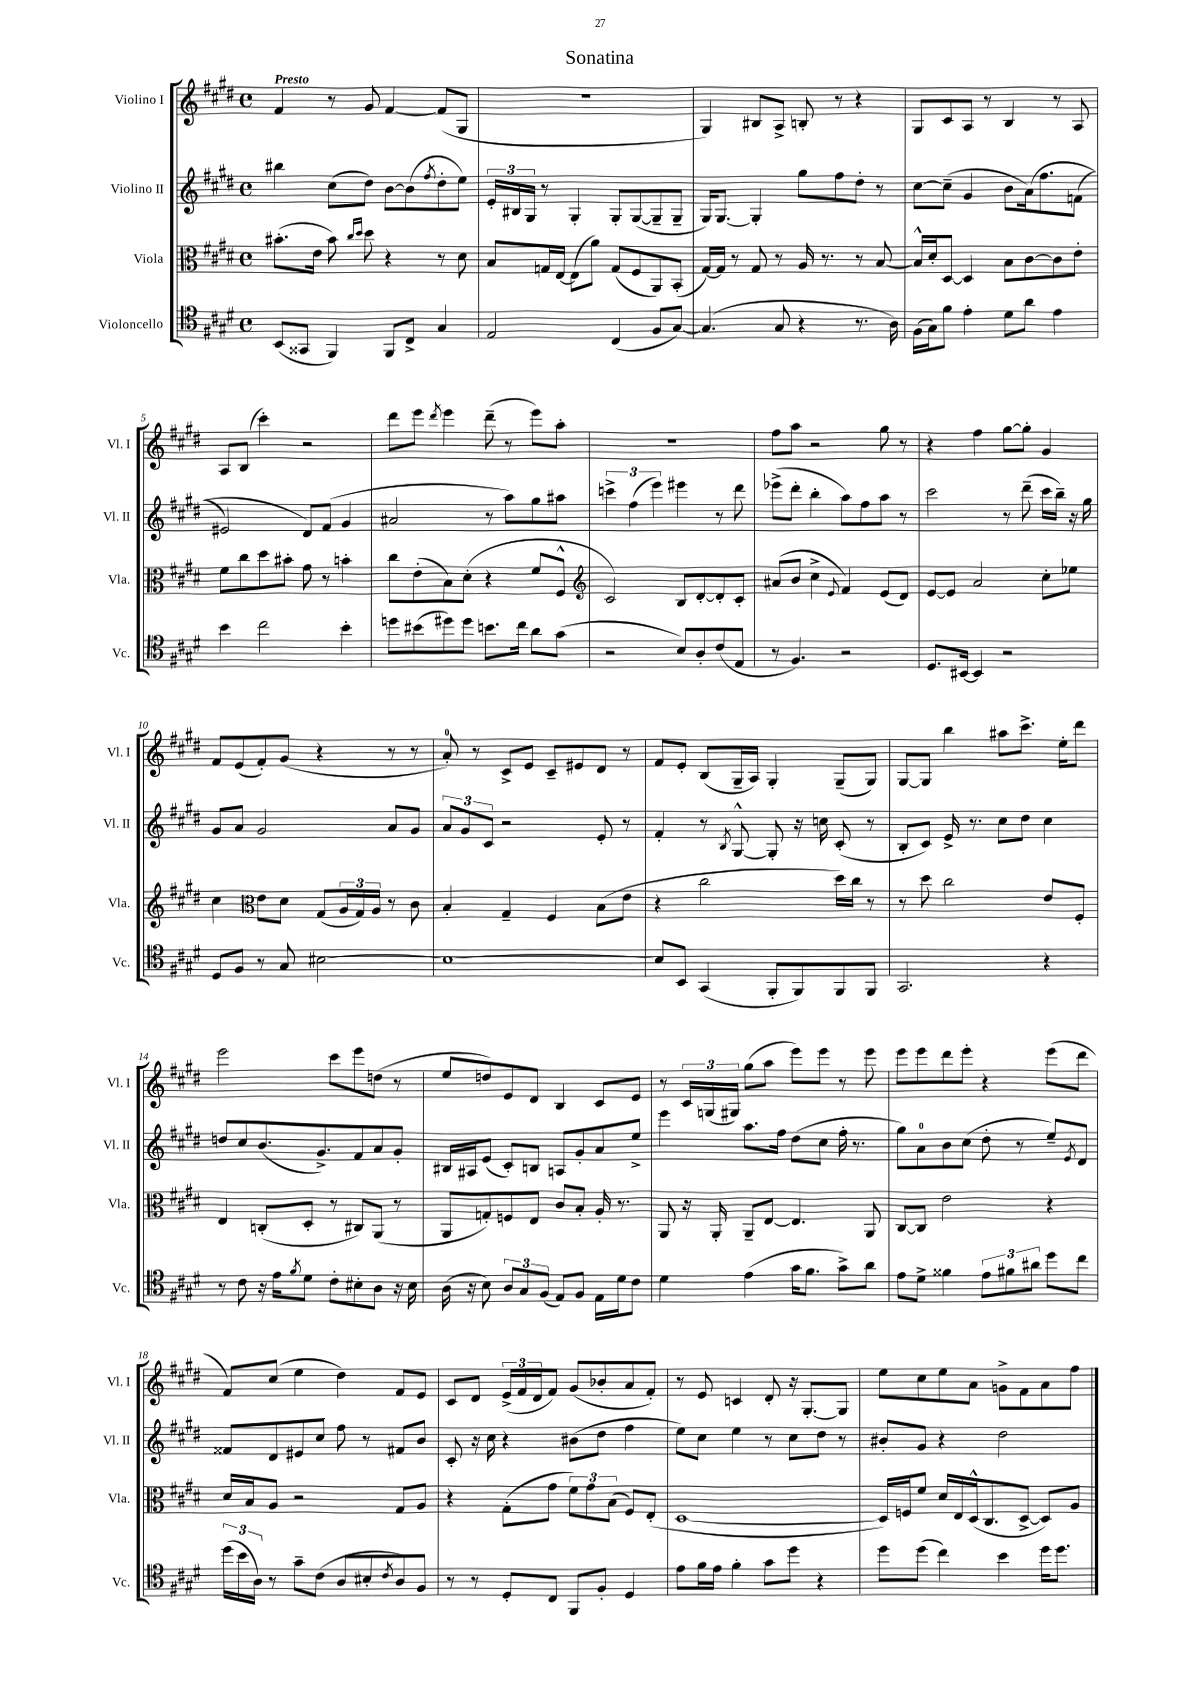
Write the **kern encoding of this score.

**kern	**kern	**kern	**kern
*staff4	*staff3	*staff2	*staff1
*clefC4	*clefC3	*clefG2	*clefG2
*k[f#c#g#d#]	*k[f#c#g#d#]	*k[f#c#g#d#]	*k[f#c#g#d#]
*M4/4	*M4/4	*M4/4	*M4/4
*met(c)	*met(c)	*met(c)	*met(c)
(8BB/L	(8.b#'\L	4bb#\	4f#/
8GG##/J	.	.	.
.	16e\Jk	.	.
4FF#/)	8b#\)	(8cc#\L	8r
.	16qqcc#/LL	.	.
.	16qqdd#/JJ	.	.
.	8dd#\	8dd#\J)	8g#/
8FF#/L	4r	[8b\L	[4f#/
8C#^/J	.	(8b\]	.
.	.	8qff#/	.
4G#/	8r	8dd#'\	(8f#/]L
.	8d#\	8ee\J)	8G#/J
=	=	=	=
2E/	8B/L	24e'/LL	1r
.	.	24B#/	.
.	.	24G#/JJ	.
.	16G/L	8r	.
.	[16E/JJ	.	.
.	(8E\]L	4G#'/	.
.	8a\J)	.	.
(4C#/	(8G/L	8G#'/L	.
.	8F#/	([8G#/	.
8F#/L	8AA/)	8G#~/]	.
[8G#/J)	(8BB'/J	8G#~/J	.
=	=	=	=
(4.G#/]	[16G#/LL)	16G#/LK)	4G#/)
.	16G#/]JJ	[8.G#/J	.
.	8r	.	.
.	8G#/	4G#'/]	8B#/L
8G#/	8r	.	8A^/J
4r	16A/	8gg#\L	8B'/
.	8.r	.	.
.	.	8ff#\	8r
8.r	8r	8dd#'\J	4r
.	[8B/	8r	.
16A\)	.	.	.
=	=	=	=
(16F#\LL	16B^^/]LL	[8cc#\L	8G#/L
16G#\J)	16d#'/J	.	.
8f#\J	[8D#/J	(8cc#~\]J	8c#/
4e'\	4D#/]	4g#/	8A/J
.	.	.	8r
8d#\L	8B\L	8b\L	4B/
8a\J	[8c#\	&(16a\k)	.
.	.	8.ff#\	.
4e\	8c#\]	.	8r
.	8e'\J	(8f\J	8A/
=	=	=	=
4b\	8f#\L	2e#/)	8A/L
.	8cc#\	.	(8B/J
2cc#\	8dd#\	.	4ccc#'\)
.	8b#'\J	.	.
.	8g#\	8d#/L&)	2r
.	8r	(8f#/J	.
4b'\	4b'\	4g#/	.
=	=	=	=
8dd\L	8cc#\L	2a#/	8ddd#\L
(8b#\	(8e'\	.	8eee\J
.	.	.	8qddd#/
8dd#\)	8B\)	.	4eee\
8dd#\J	(8d#'\J	.	.
8.b\L	4r	8r	(8ddd#~\
.	.	8aa\L)	8r
16cc#\Jk	.	.	.
8a\L	8f#/L	8gg#\	8eee\L)
(8g#\J	8F#^^/J	8aa#\J	8aa'\J
=	=	=	=
*	*clefG2	*	*
2r	2c#/)	6ccc^\	1r
.	.	(6ff#\	.
.	.	6eee\)	.
8B/L)	8B/L	4eee#\	.
8A'/	[8d#'/	.	.
(8c#/	8d#'/]	8r	.
8E/J	8c#'/J	8ddd#\	.
=	=	=	=
8r	(8a#/L	(8eee-^\L	8ff#\L
4.F#/)	8b/J	8ddd#'\J	8aa\J
.	4cc#^\	4bb'\	2r
.	8qqe/	.	.
2r	4f#/)	8aa\L)	.
.	.	8ff#\	.
.	(8e/L	8aa\J	8gg#\
.	8d#/J)	8r	8r
=	=	=	=
8.D#/L	[8e/L	2ccc#\	4r
.	8e/]J	.	.
[16BB#/Jk	.	.	.
4BB#/]	2a/	.	4ff#\
2r	.	8r	[8gg#\L
.	.	(8ddd#~\	8gg#'\]J
.	8cc#'\L	16ccc#\LL	4g#/
.	.	16bb~\JJ)	.
.	8ee-\J	16r	.
.	.	16gg#\	.
=	=	=	=
8D#/L	4cc#\	8g#/L	8f#/L
8F#/J	.	8a/J	(8e/
*	*clefC3	*	*
8r	8e\L	2g#/	8f#'/)
8G#/	8d#\J	.	(8g#/J
[2B#\	(8G#/L	.	4r
.	24A/L	.	.
.	24G#/)	.	.
.	24A/JJ	.	.
.	8r	8a/L	8r
.	8c#\	8g#/J	8r
=	=	=	=
1B#_	4B'/	12a/L	8a'/)
.	.	12g#/	.
.	.	.	8r
.	.	12c#/J	.
.	4G#~/	2r	8c#^/L
.	.	.	8e/J
.	4F#/	.	8c#~/L
.	.	.	8e#/
.	(8B\L	8e'/	8d#/J
.	8e\J	8r	8r
=	=	=	=
8B#/]L	4r	4f#'/	8f#/L
8BB/J	.	.	8e'/J
(4GG#/	2cc#\	8r	(8B/L
.	.	8qB/	.
.	.	[8G#^^/	16G#~/L
.	.	.	16A/JJ)
8FF#'/L	.	8G#'/]	4G#'/
8FF#/)	.	16r	.
.	.	16cc\	.
8FF#/	16dd#\LL)	(8c#'/	(8G#~/L
.	16cc#\JJ	.	.
8FF#/J	8r	8r	8G#/J)
=	=	=	=
2.GG#/	8r	8B'/L	[8G#/L
.	8dd#\	8c#/J)	8G#/]J
.	2cc#\	16e^/	4bb\
.	.	8.r	.
.	.	8cc#\L	8aa#\L
.	.	8dd#\J	8.ccc#^\J
4r	8e/L	4cc#\	.
.	.	.	16ee'\LK
.	8F#'/J	.	8ddd#\J
=	=	=	=
8r	4E/	8dd/L	2eee\
8c#\	.	8cc#/	.
16r	(8C'/L	(8.b/	.
16e\LK	.	.	.
8qf#/	.	.	.
8d#\J	8D#'/J	.	.
.	.	8.g#^/)	.
8c#'\L	8r	.	8ccc#\L
8B#'\	8C#/L)	8f#/	8eee\
8A\J	(8AA/J	8a/	(8dd\J
16r	8r	8g#'/J	8r
16B#\	.	.	.
=	=	=	=
(16A\	8AA/L	16B#/LL	8ee/L
16r	.	16A#/J	.
8B\)	8G'/)	(8e/J	8dd/)
12A/L	8F/	8c#'/L)	8e/
12G#/	.	.	.
.	8E/J	8B/J	8d#/J
(12F#/J	.	.	.
8E/L)	8c#/L	8A/L	4B/
8F#/J	8B'/J	8g#'/	.
16E\LL	16A'/	8a/	8c#/L
16d#\J	8.r	.	.
8c#\J	.	8ee^/J	8e/J
=	=	=	=
4d#\	8AA/	4eee\	8r
.	16r	.	24c#/LL
.	.	.	(24G/
.	16AA'/	.	.
.	.	.	24G#/JJ)
(4e\	8AA~/L	8.aa\L	(8gg#\L
.	[8E/J	.	8aa\J
.	.	16ff#\Jk	.
16g#\LK	4.E/]	(8dd#\L	8eee\L)
8.f#\J	.	.	.
.	.	8cc#\J	8eee\J
8g#^\L)	.	16ff#'\	8r
.	.	8.r	.
8a\J	8AA/	.	8eee\
=	=	=	=
8e\L	[8C#/L	8gg#\L)	8eee\L
8d#^\J	8C#/]J	8a\	8eee\
4f##\	2e\	8b\	8ddd#\
.	.	(8cc#\J	8eee'\J
12e\L	.	8dd#'\	4r
12f#\	.	.	.
.	.	8r	.
12a#\J	.	.	.
8dd#\L	4r	8ee~/L)	(8eee\L
.	.	8qe/	.
8cc#\J	.	8d#/J	8ddd#\J
=	=	=	=
(24dd#\LL	16d#/LL	8f##/L	8f#/L)
24b\	.	.	.
.	16B/J	.	.
24A\JJ)	.	.	.
8r	8A/J	8d#/	(8cc#/J
8g#~\L	2r	8e#/	4ee\
(8c#\J	.	8cc#/J	.
8A/L	.	8ff#\	4dd#\)
8B#'/	.	8r	.
8qc#/	.	.	.
8A/)	8G#/L	8f#/L	8f#/L
8F#/J	8A/J	8b/J	8e/J
=	=	=	=
8r	4r	8c#'/	8c#/L
8r	.	16r	8d#/J
.	.	16cc#\	.
8D#'/L	(8G#'\L	4r	(24e^/LL
.	.	.	24f#/
.	.	.	24d#/J
8C#/J	8g#\J	.	8f#/J)
8FF#/L	12f#\L)	(8b#\L	(8g#/L
.	12g#\	.	.
8F#'/J	.	8dd#\J	8b-'/
.	(12B\J	.	.
4D#/	8F#/L)	4ff#\	8a/
.	(8E'/J	.	8f#'/J)
=	=	=	=
8e\L	[1D#	8ee\L)	8r
16f#\L	.	8cc#\J	8e/
16e\JJ	.	.	.
4f#'\	.	4ee\	4c/
8g#\L	.	8r	8d#'/
8dd#\J	.	8cc#\L	16r
.	.	.	[8.G#'/L
4r	.	8dd#\J	.
.	.	8r	8G#/]J
=	=	=	=
8dd#\L	16D#/]LL)	8b#'/L	8ee\L
.	16F/J	.	.
(8dd#\J	8f#/J	8g#/J	8cc#\
4cc#\)	16d#/LL	4r	8ee\
.	16E/	.	.
.	(16D#^^/J	.	8a\J
.	8.C#/	.	.
4b\	.	2dd#\	8g^\L
.	[8D#^/J	.	8f#\
16dd#\LK	8D#/]L)	.	8a\
8.dd#\J	.	.	.
.	8A/J	.	8ff#\J
==	==	==	==
*-	*-	*-	*-
